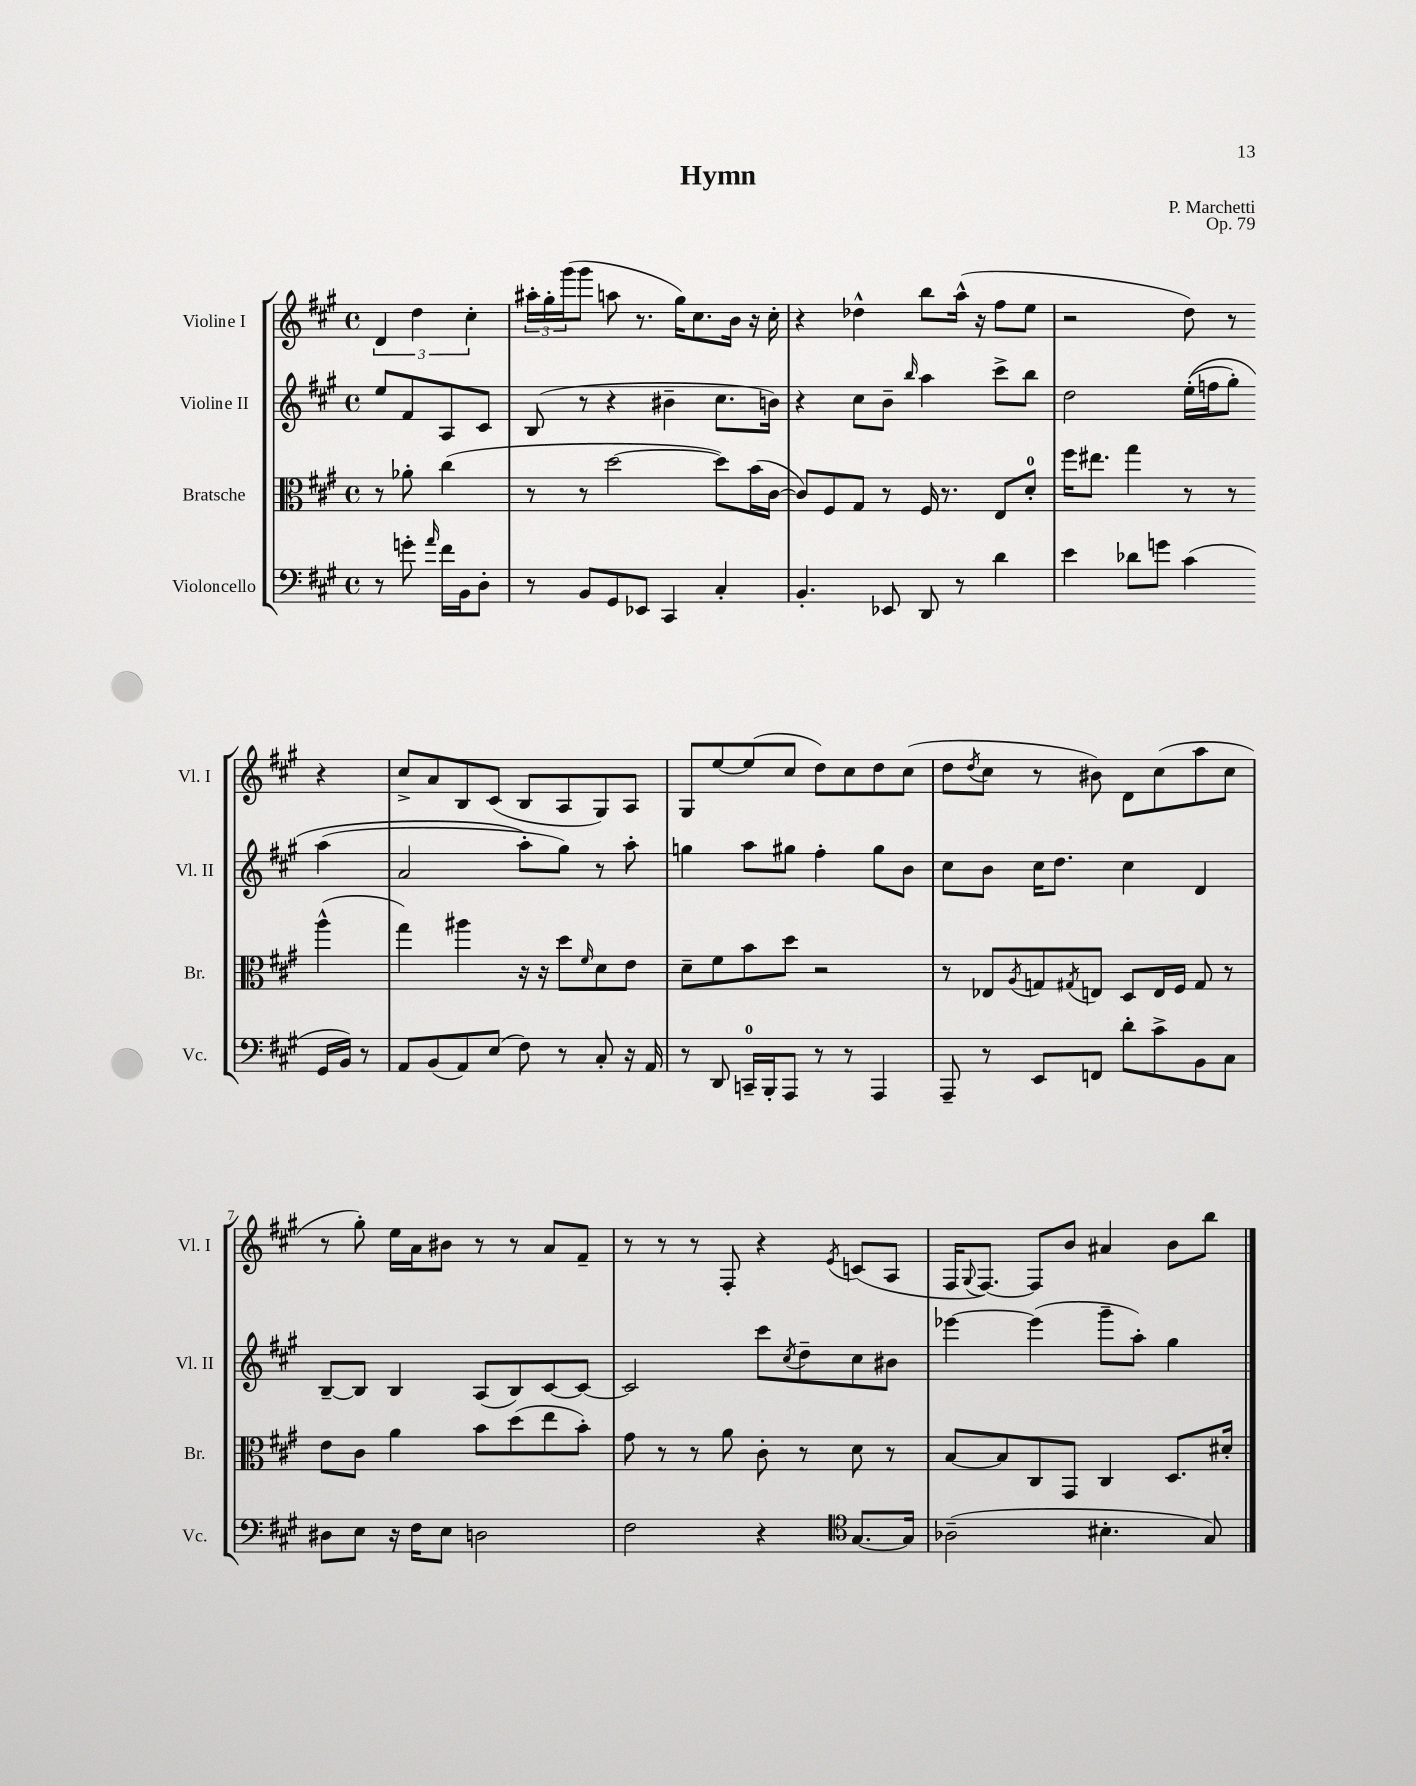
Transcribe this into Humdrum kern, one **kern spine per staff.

**kern	**kern	**kern	**kern
*part4	*part3	*part2	*part1
*staff4	*staff3	*staff2	*staff1
*I"Violoncello	*I"Bratsche	*I"Violine II	*I"Violine I
*I'Vc.	*I'Br.	*I'Vl. II	*I'Vl. I
*clefF4	*clefC3	*clefG2	*clefG2
*k[f#c#g#]	*k[f#c#g#]	*k[f#c#g#]	*k[f#c#g#]
*M4/4	*M4/4	*M4/4	*M4/4
*met(c)	*met(c)	*met(c)	*met(c)
=	=	=	=
8r	8r	8ee/L	6d/
8gn'\	8a-X'\	8f#/	.
.	.	.	6dd\
16qqa/	.	.	.
16f#\LL	(4cc#\	8A/	.
16BB\J	.	.	.
.	.	.	6cc#'\
8D'\J	.	8c#/J	.
=1	=1	=1	=1
8r	8r	(8B/	24aa#X'\LL
.	.	.	24gg#'\
.	.	.	(24ggg#\J
8BB/L	8r	8r	8ggg#\J
8GG#/	[2dd\	4r	8aan\
8EE-X/J	.	.	8.r
4CC#/	.	4b#X~\	.
.	.	.	16gg#\KL)
.	.	.	8.cc#\
4C#'/	8dd\L])	8.cc#\L	.
.	.	.	16b\Jk
.	(16b\L	.	16r
.	[16c#\JJ	16bn\Jk)	16cc#'\
=2	=2	=2	=2
4.BB'/	8c#/L])	4r	4r
.	8F#/	.	.
.	8G#/J	8cc#\L	4dd-X^^\
8EE-X/	8r	8b~\J	.
.	.	16qqbb/	.
8DD/	16F#/	4aa\	8bb\L
.	8.r	.	.
8r	.	.	(16aa^^\Jk
.	.	.	16r
4d\	8E/L	8ccc#^\L	8ff#\L
.	8d'/J	8bb\J	8ee\J
=3	=3	=3	=3
4e\	16ff#\KL	2dd\	2r
.	8.ee#X\J	.	.
8d-X\L	4gg#\	.	.
8gn\J	.	.	.
(4c#\	8r	((16ee'\LL	8dd\)
.	.	16ffn\J	.
.	8r	8gg#'\J)	8r
16GG#/LL	(4aa^^\	(4aa\	4r
16BB/JJ)	.	.	.
8r	.	.	.
!!LO:LB:g=z
=4	=4	=4	=4
8AA/L	4gg#\)	2a/	8cc#^/L
(8BB/	.	.	8a/
8AA/)	4aa#X\	.	8B/
(8E/J	.	.	(8c#/J
8F#\)	16r	8aa'\L)	8B/L
.	16r	.	.
8r	8dd\L	8gg#\J)	8A/
.	16qqf#/	.	.
8C#'/	8d\	8r	8G#/)
16r	8e\J	8aa'\	8A/J
16AA/	.	.	.
=5	=5	=5	=5
8r	8d~\L	4ggn\	8G#/L
8DD/	8f#\	.	[8ee/
16CCn~/LL	8b\	8aa\L	(8ee/]
16BBB'/J	.	.	.
8AAA/J	8dd\J	8gg#X\J	8cc#/J
8r	2r	4ff#'\	8dd\L)
8r	.	.	8cc#\
4AAA/	.	8gg#\L	8dd\
.	.	8b\J	(8cc#\J
=6	=6	=6	=6
8AAA~/	8r	8cc#\L	8dd\L
.	.	.	8qdd/
8r	8E-X/L	8b\J	8cc#\J
.	8qA/	.	.
8EE/L	8Gn/	16cc#\KL	8r
.	.	8.dd\J	.
.	8qG#X/	.	.
8FFn/J	8En/J	.	8b#X\)
8d'\L	8D/L	4cc#\	8d\L
8c#^\	16E/L	.	(8cc#\
.	16F#/JJ	.	.
8BB\	8G#/	4d/	8aa\
8C#\J	8r	.	8cc#\J
!!LO:LB:g=z
=7	=7	=7	=7
8D#X\L	8e\L	[8B~/L	8r
8E\J	8c#\J	8B/J]	8gg#'\)
16r	4a\	4B/	16ee\LL
16F#\KL	.	.	16a\J
8E\J	.	.	8b#X\J
2Dn\	8b\L	(8A/L	8r
.	(8dd\	8B/)	8r
.	8ee\	[8c#/	8a/L
.	8b'\J)	8c#/J_	8f#~/J
=8	=8	=8	=8
2F#\	8g#\	2c#/]	8r
.	8r	.	8r
.	8r	.	8r
.	8a\	.	8F#'/
4r	8c#'\	8ccc#\L	4r
.	.	8qcc#/	.
.	8r	8dd~\	.
*clefC4	*	*	*
.	.	.	8qe/
[8.G#/L	8d\	8cc#\	(8cn/L
.	8r	8b#X\J	8A/J
16G#/Jk]	.	.	.
=9	=9	=9	=9
(2A-X~\	[8B/L	[4eee-X\	16F#/KL
.	.	.	8qqG#/
.	.	.	[8.F#/J)
.	8B/]	.	.
.	8C#/	(4eee-\]	8F#/L]
.	8GG#/J	.	8b/J
4.B#X'\	4C#/	8ggg#~\L	4a#X/
.	.	8aa'\J)	.
.	8.D/L	4gg#\	8b\L
8G#/)	.	.	8bb\J
.	16d#X'/Jk	.	.
==	==	==	==
*-	*-	*-	*-
